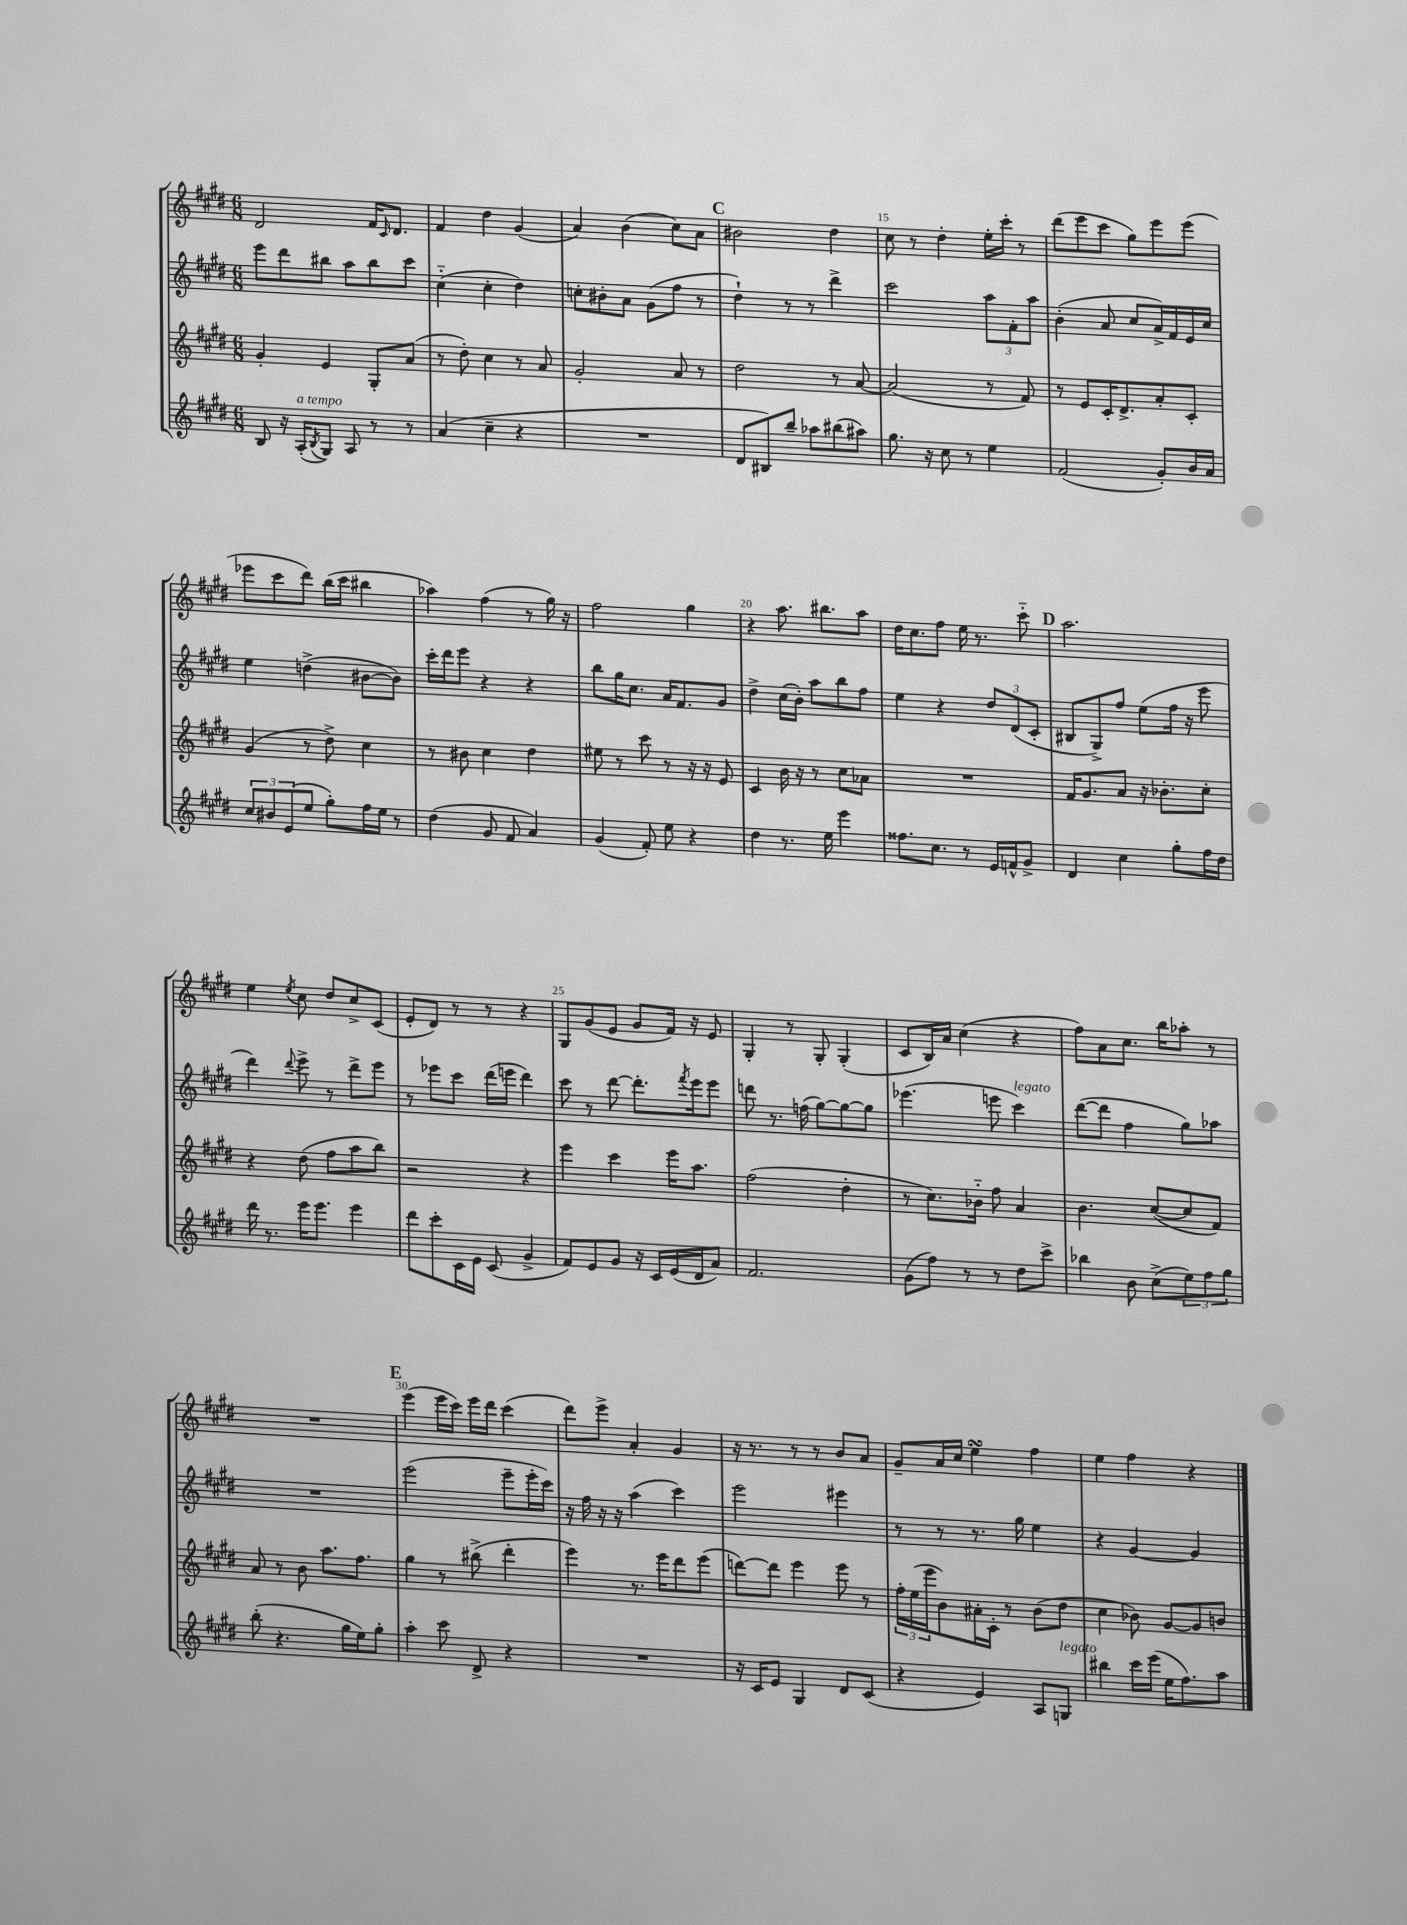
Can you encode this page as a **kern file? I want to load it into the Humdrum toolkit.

**kern	**kern	**kern	**kern
*part4	*part3	*part2	*part1
*staff4	*staff3	*staff2	*staff1
*clefG2	*clefG2	*clefG2	*clefG2
*k[f#c#g#d#]	*k[f#c#g#d#]	*k[f#c#g#d#]	*k[f#c#g#d#]
*M6/8	*M6/8	*M6/8	*M6/8
=11	=11	=11	=11
8B/	4g#'/	8eee\L	2d#/
16r	.	8ddd#\	.
!LO:TX:a:i:t=a tempo	!	!	!
(16A'/KL	.	.	.
8qB/	.	.	.
8G#/J)	4e/	8bb#X\J	.
8A/	.	8aa\L	.
8r	8G#'/L	8bb#\	16f#/KL
.	.	.	16qqc#/
.	.	.	8.d#/J
8r	(8a/J	8ccc#\J	.
=12	=12	=12	=12
(4a/	8r	(4cc#\	4f#/
.	8dd#'\)	.	.
4cc#~\	4cc#\	4cc#'\	4dd#\
4r	8r	4dd#\)	(4g#/
.	8a/	.	.
=13	=13	=13	=13
2.r	2g#'/	8ccn'\L	4a/)
.	.	8b#X'\	.
.	.	8a\J	(4b\
.	.	(8g#\L	.
.	8a/	8ff#\J	8cc#\L)
.	8r	8r	8a\J
!!LO:REH:place=s1:t=C
=14	=14	=14	=14
8d#/L	2dd#\	4dd#`\)	2b#X\
8B#X/)	.	.	.
8bb~/J	.	8r	.
8aa-X\L	.	8r	.
(8bb#X\	8r	4ddd#^\	4dd#\
8aa#X\J)	[8a/	.	.
=15	=15	=15	=15
8.gg#\	(2a/]	2ccc#\	8cc#\
.	.	.	8r
16r	.	.	.
8cc#\	.	.	4dd#'\
8r	.	.	.
4ee\	8r	12aa\L	16ee'\LL
.	.	.	16ccc#'\JJ
.	.	12f#'\	.
.	8f#/)	.	8r
.	.	12aa\J	.
=16	=16	=16	=16
(2f#/	8r	(4b'\	(8ddd#\L
.	8e/L	.	8eee\
.	16c#'/K	8a/	8ccc#\J
.	8.d#^/	.	.
.	.	8cc#/L	8gg#\L)
8g#'/L)	8a'/	16a^/L)	8eee\
.	.	16f#/	.
16b/L	8c#'/J	16e/	(8eee\J
16a/JJ	.	16cc#/JJ	.
!!LO:LB:g=z
=17	=17	=17	=17
12cc#/L	(4g#/	4ee\	8eee-X\L
12b#X/	.	.	.
.	.	.	8ccc#\
(12e/	.	.	.
8ee/J	8r	(4ddn^\	8ddd#\J)
8gg#'\L)	8dd#^\)	.	(16bb\LL
.	.	.	16ccc#\JJ
16ff#\L	4cc#\	[8b#X\L	4bb#X\
16ee\JJ	.	.	.
8r	.	8b#\J])	.
=18	=18	=18	=18
(4dd#\	8r	16ccc#'\LL	4aa-X\)
.	.	16ddd#\J	.
.	8b#X\	8eee\J	.
8g#/	4cc#\	4r	(4ff#\
8f#/	.	.	.
4a/)	4dd#\	4r	8r
.	.	.	16gg#\)
.	.	.	16r
=19	=19	=19	=19
(4g#/	8ee#X\	8bb\L	2ff#\
.	8r	16gg#\K	.
.	.	8.cc#\J	.
8f#'/)	8ccc#\	.	.
8ee\	8r	16a/KL	.
.	.	8.f#/	.
4r	16r	.	4gg#\
.	16r	.	.
.	8e/	8g#/J	.
=20	=20	=20	=20
4dd#\	4c#/	4dd#^\	4r
8.r	16b\	(16cc#\LL	8.aa\
.	16r	16b'\JJ)	.
.	8r	8aa\L	.
16ee\	.	.	8.bb#X\L
4eee\	8cc#\L	8bb\	.
.	8a-X\J	8ff#\J	8aa\J
=21	=21	=21	=21
8.ff##X\L	2.r	4ee\	16dd#\KL
.	.	.	8.cc#\
8.cc#\J	.	.	.
.	.	4r	8ff#\J
8r	.	.	16ee\
.	.	.	8.r
16e/LL	.	12dd#/L	.
16fn^^/J	.	.	.
.	.	(12d#/	.
8g#^/J	.	.	8ccc#\
.	.	12c#'/J	.
!!LO:REH:place=s1:t=D
=22	=22	=22	=22
4d#/	16f#/KL	8B#X/L	2.aa\
.	8.g#/	.	.
.	.	8G#^/)	.
4cc#\	8a/J	8ff#/J	.
.	16r	(8ee\L	.
.	8.b-X'\L	.	.
8gg#'\L	.	16ff#\Jk	.
.	.	16r	.
16ff#\L	8cc#'\J	8eee\	.
16dd#\JJ	.	.	.
!!LO:LB:g=z
=23	=23	=23	=23
16ddd#\	4r	4ddd#\)	4ee\
8.r	.	.	.
.	.	8qqddd#/	8qee/
16eee\KL	(8dd#\	8eee^\	8cc#\
8.eee\J	.	.	.
.	8ff#\L	8r	8dd#/L
4eee\	8aa\	8ddd#^\L	8cc#^/
.	8bb\J)	8eee\J	(8c#/J
=24	=24	=24	=24
8ddd#\L	2r	8r	8e'/L
8ccc#'\	.	8eee-X\L	8d#/J)
16c#\L	.	8ccc#\J	8r
16e\JJ	.	.	.
(8c#/	.	(16ddd#\LL	8r
.	.	16eeen\JJ	.
4g#^/	4r	4ddd#\)	4r
=25	=25	=25	=25
8f#/L)	4eee\	8ccc#\	8G#/L
8e/	.	8r	(8g#/
8g#/J	4ccc#\	[8ddd#\	8e/J
16r	.	8.ddd#'\L]	8g#/L
16c#/LL	.	.	.
(16e/	16eee\KL	.	16f#/Jk)
.	.	8qfff#/	.
16d#/J	8.aa\J	16eee\k	16r
8a/J)	.	8eee\J	8e/
=26	=26	=26	=26
2.f#/	(2ff#\	8dddn\	4G#'/
.	.	8.r	.
.	.	.	8r
.	.	(16ffn\	.
.	.	[8gg#\L)	8G#'/
.	4dd#'\	8gg#\_	(4G#'/
.	.	8gg#\J]	.
=27	=27	=27	=27
(8g#\L	8r	(4.eee-X\	8c#/L
8ff#\J)	8.cc#\L)	.	16B/L)
.	.	.	16a/JJ
8r	.	.	(4cc#\
.	16b-X\Jk	.	.
8r	8ff#\	8eeen\	.
!	!	!LO:TX:a:i:t=legato	!
8dd#\L	4a/	4ccc#\)	4r
8ccc#^\J	.	.	.
=28	=28	=28	=28
4bb-X\	4.b\	([8ddd#\L	8ff#\L)
.	.	8ddd#\J]	8a\
8b\	.	4ff#\	8.cc#\J
(8cc#^\L	([8cc#/L	.	.
.	.	.	16bb\KL
12ee\)	8cc#/]	8gg#\L)	8aa-X'\J
12ff#\	.	.	.
.	8f#/J)	8aa-X\J	8r
12gg#\J	.	.	.
!!LO:LB:g=z
=29	=29	=29	=29
(8bb'\	8a/	2.r	2.r
4.r	8r	.	.
.	8b\	.	.
.	8.aa\L	.	.
16gg#\LL	.	.	.
16ee\J)	8.ff#\J	.	.
8gg#'\J	.	.	.
!!LO:REH:place=s1:t=E
=30	=30	=30	=30
4aa'\	4gg#\	(2eee\	(4eee\
8ccc#\	8r	.	16eee\LL
.	.	.	16ccc#\JJ)
8d#^/	(8bb#X^\	.	16eee\LL
.	.	.	16ddd#\JJ
4r	4ddd#'\	8eee~\L	(4ccc#\
.	.	16eee'\L	.
.	.	16ccc#\JJ)	.
=31	=31	=31	=31
2.r	4eee\)	16r	8ddd#\L)
.	.	16ff#\	.
.	.	16r	8eee^\J
.	.	16r	.
.	8.r	(4aa\	4a'/
.	16eee\KL	.	.
.	8ddd#\	4ccc#\)	4g#/
.	(8eee\J	.	.
=32	=32	=32	=32
16r	[8dddn\L)	2eee\	16r
16c#/KL	.	.	8.r
8e/J	8ddd\J]	.	.
4G#/	4eee\	.	8r
.	.	.	8r
8d#/L	8eee\	4eee#X\	8b/L
(8c#/J	8r	.	8a/J
=33	=33	=33	=33
4r	24ff#'\LL	8r	8g#~/L
.	(24ee\	.	.
.	24eee\J	.	.
.	8b\)	8r	16a/L
.	.	.	16cc#/JJ
4e/)	16a#X'\L	8.r	4eesSSs\
.	16c#'\JJ	.	.
.	8r	.	.
.	.	16gg#\	.
8A/L	(8b\L	4ee\	4ff#\
!LO:TX:a:i:t=legato	!	!	!
8Gn/J	8dd#\J	.	.
=34	=34	=34	=34
4bb#X\	4cc#\	4r	4ee\
16ccc#\LL	8b-X\)	[4g#/	4ff#\
(16eee\JJ	.	.	.
16ee\KL	[8g#/L	.	.
8.ff#\)	.	.	.
.	8g#/]	4g#/]	4r
8aa\J	8bn/J	.	.
==	==	==	==
*-	*-	*-	*-
